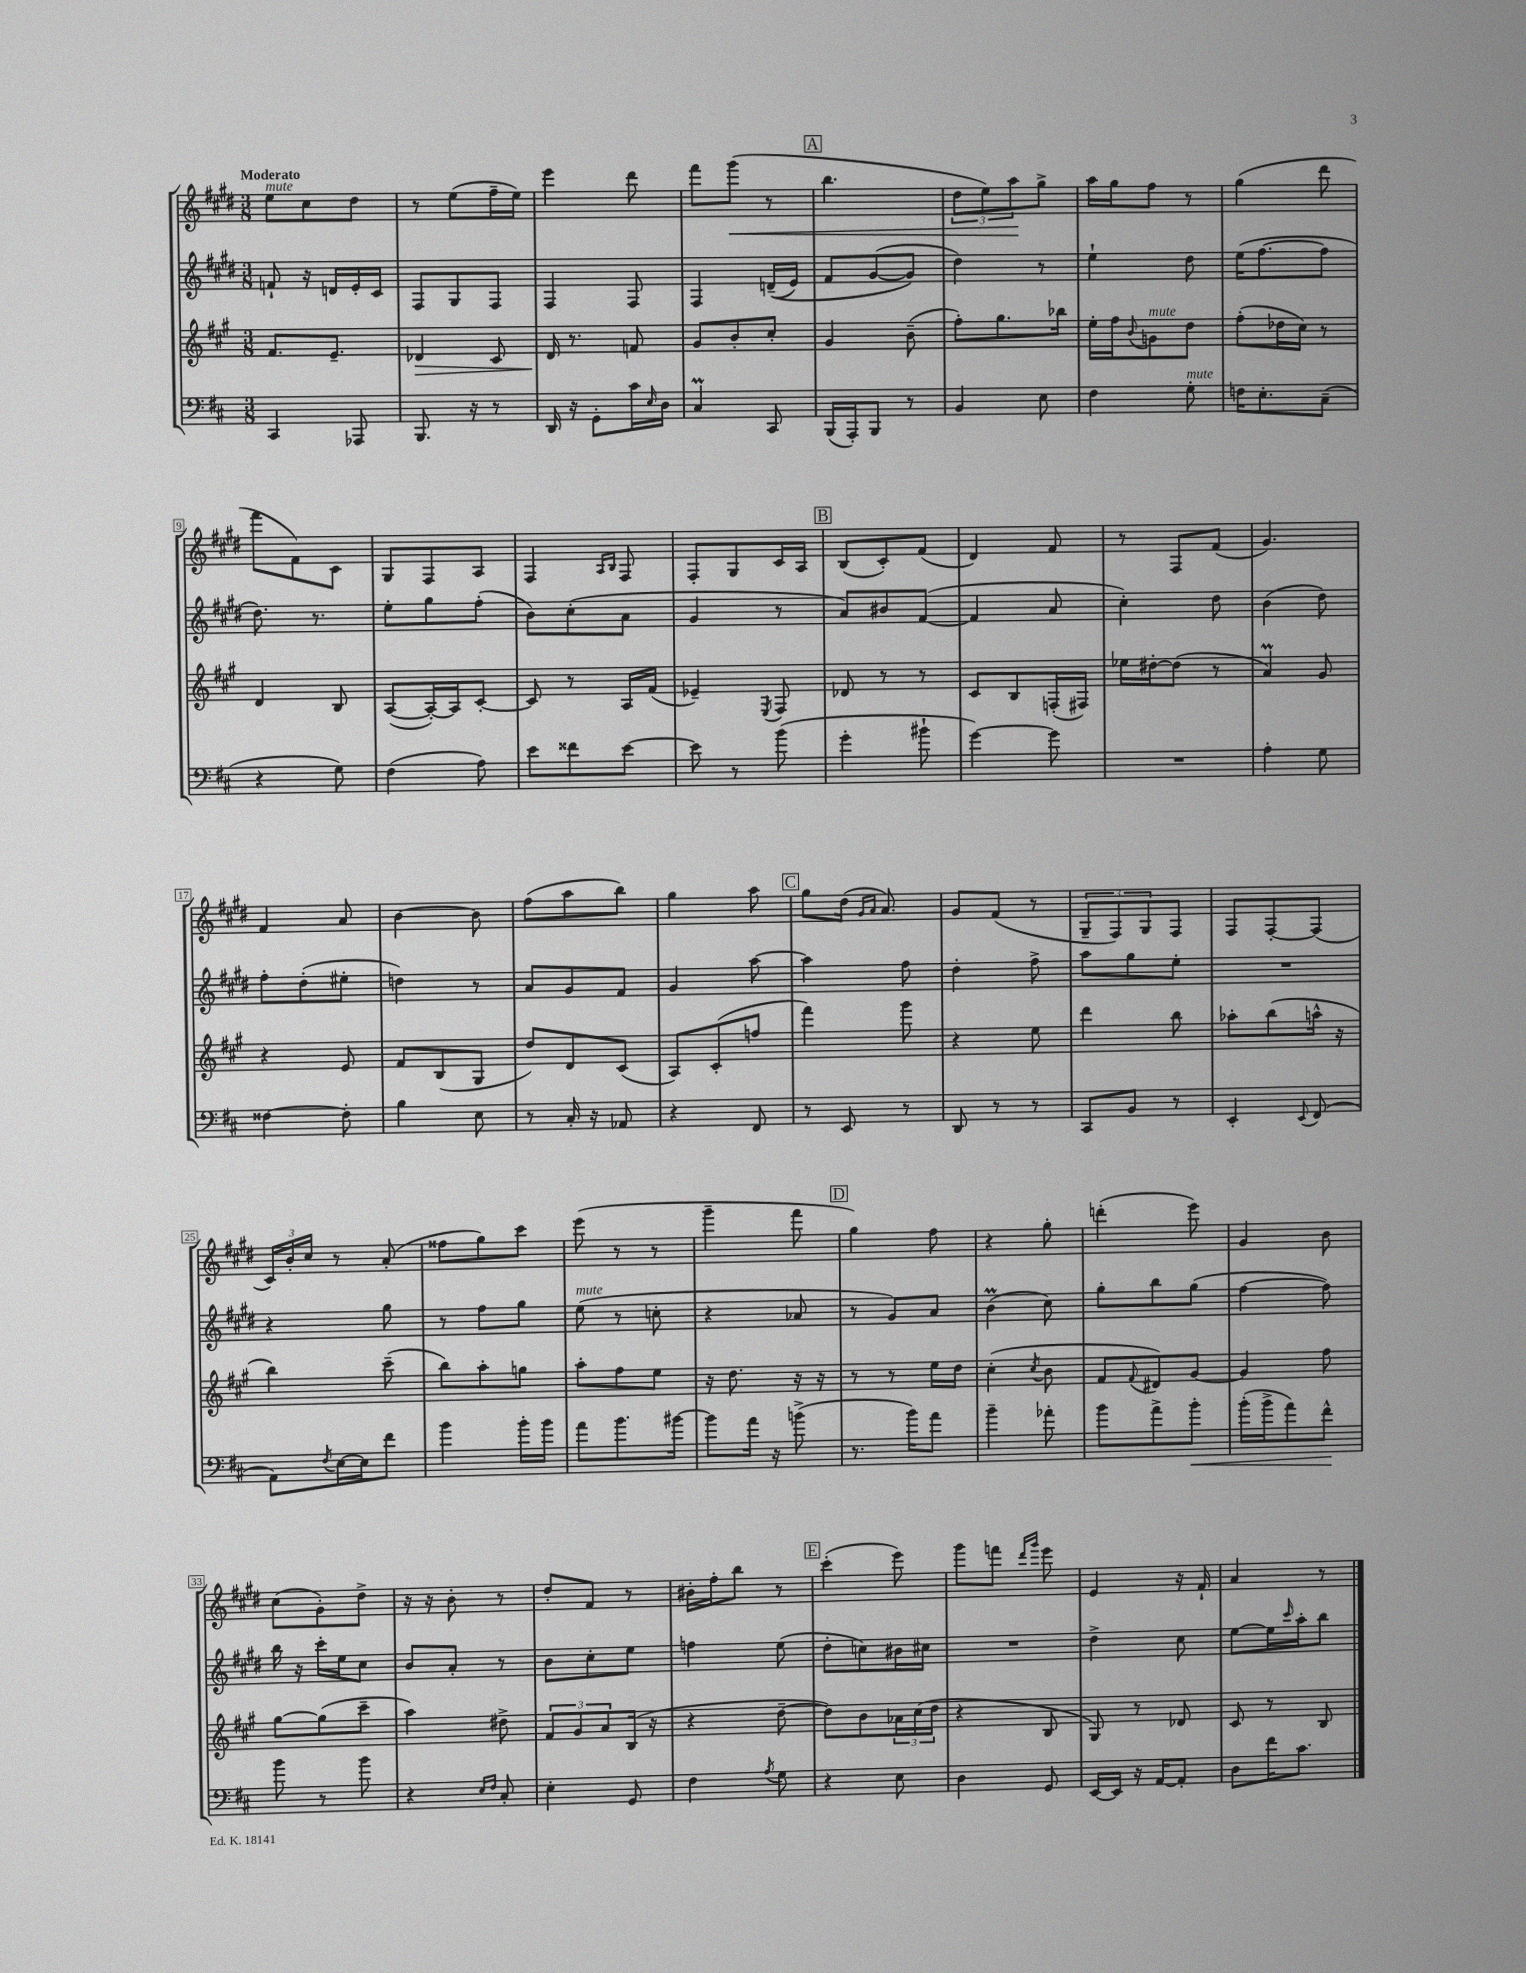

**kern	**kern	**kern	**kern
*staff4	*staff3	*staff2	*staff1
*clefF4	*clefG2	*clefG2	*clefG2
*k[f#c#]	*k[f#c#g#]	*k[f#c#g#d#]	*k[f#c#g#d#]
*M3/8	*M3/8	*M3/8	*M3/8
4CC#/	8.f#/L	8f`/	8ee\L
.	.	16r	8cc#\
.	8.e~/J	16d/LL	.
8AAA-/	.	16e'/	8dd#\J
.	.	16c#/JJ	.
=	=	=	=
8.BBB/	4d-/	8F#/L	8r
.	.	8G#/	(8ee\L
16r	.	.	.
8r	8c#/	8F#/J	16ff#~\L
.	.	.	16ee\JJ)
=	=	=	=
16DD/	16d/	4F#/	4eee\
16r	8.r	.	.
8GG'\L	.	.	.
16c#\L	8f/	8F#/	8ddd#\
16qqE/	.	.	.
16D\JJ	.	.	.
=	=	=	=
4C#/	8g#/L	4F#/	8fff#\L
.	8b'/	.	(8ggg#\J
8CC#/	8cc#'/J	&((16d~/LL	8r
.	.	16e/JJ)	.
=	=	=	=
(16BBB/LL	4g#/	8f#/L	4.bb\
16AAA'/J)	.	.	.
8BBB/J	.	([8g#/	.
8r	(8b~\	8g#/]J&)	.
=	=	=	=
4BB/	8ff#'\L)	4dd#\)	12dd#\L
.	.	.	12ee\)
.	8.gg#\	.	.
.	.	.	12aa\
8E\	.	8r	8gg#^\J
.	16bb-\Jk	.	.
=	=	=	=
4F#\	16ee'\LL	4ee`\	16aa\LL
.	16ff#\J	.	16gg#\J
.	8qqb/	.	.
.	8g\	.	8ff#\J
8G'\	8dd\J	8dd#\	8r
=	=	=	=
16F\LK	(8ff#'\L	(16ee\LK	(4gg#\
8.E'\	.	[8.ff#\	.
.	16dd-\L	.	.
.	16cc#\JJ)	.	.
(8C#~\J	8r	8ff#\]J	8ddd#\
=	=	=	=
4r	4d/	8.dd#\)	8fff#\L
.	.	.	8f#\)
.	.	8.r	.
8G\)	8B/	.	8c#\J
=	=	=	=
(4F#\	([8A/L	8ee'\L	8G#/L
.	16A'/_L)	8gg#\	8F#/
.	16A/]J	.	.
8A\)	[8c#'/J	(8ff#'\J	8A/J
=	=	=	=
8e\L	8c#/]	8b\L)	4F#/
8f##\	8r	(8cc#'\	.
.	.	.	16qqA/LL
.	.	.	16qqB/JJ
[8e\J	16A/LL	8a\J	8F#/
.	(16f#/JJ	.	.
=	=	=	=
8e\]	4e-~/)	4g#/	8F#'/L
8r	.	.	8G#/
.	8qE/	.	.
(8b\	8F#/	8r	16c#/L
.	.	.	16A/JJ
=	=	=	=
4g'\	8d-/	8a/L)	(8B/L
.	8r	8b#/	8c#'/)
8b#`\	8r	([8f#/J	(8f#/J
=	=	=	=
[4g\)	8c#/L	4f#/]	4d#/)
.	8B/	.	.
8g\]	(16F'/L	8a/	8f#/
.	16F#/JJ)	.	.
=	=	=	=
4.r	16ee-\LL	4cc#'\)	8r
.	[16dd#'\J	.	.
.	(8dd#\]J	.	8F#/L
.	8r	8dd#\	(8f#/J
=	=	=	=
4A'\	4a/)	(4b\	4.g#/)
8G\	8g#/	8dd#\)	.
=	=	=	=
[4F##\	4r	8ff#'\L	4f#/
.	.	(8dd#'\	.
8F##'\]	8e/	8ee#'\J	8a/
=	=	=	=
4B\	8f#/L	4dd\)	[4b\
.	(8B/	.	.
8E\	8G#/J	8r	8b\]
=	=	=	=
8r	8dd/L)	8a/L	(8ff#\L
16C#'/	8d/	8g#/	8aa\
16r	.	.	.
8AA-/	(8c#/J	8f#/J	8bb\J)
=	=	=	=
4r	8A/L)	4g#/	4gg#\
.	(8c#'/	.	.
8FF#/	8ff/J	[8aa\	8aa\
=	=	=	=
8r	4fff#\)	4aa\]	8gg#\L
8EE/	.	.	(16dd#\Jk
.	.	.	16qqg#/LL
.	.	.	16qqa/JJ
.	.	.	8.a/)
8r	8ggg#\	8ff#\	.
=	=	=	=
8DD/	4r	4dd#'\	8g#/L
8r	.	.	(8f#/J
8r	8ee\	8ff#^\	8r
=	=	=	=
8CC#/L	4ddd\	8aa\L	12G#~/L
.	.	.	12F#/)
8BB/J	.	8gg#\	.
.	.	.	12G#/
8r	8bb\	8ee'\J	8F#/J
=	=	=	=
4EE'/	8aa-'\L	4.r	8F#/L
.	(8bb\	.	[8F#'/
8qqEE/	.	.	.
(8FF#/	16aa^^\Jk	.	(8F#/]J
.	16r	.	.
=	=	=	=
8AA\L)	4bb\)	4r	24c#/LL)
.	.	.	24b'/
.	.	.	24cc#/JJ
8qF#/	.	.	.
[16E\L	.	.	8r
16E\]J	.	.	.
8f#\J	(8ccc#~\	8gg#\	(8a'/
=	=	=	=
4b\	8bb\L)	8r	8ff##\L
.	8aa'\	8ff#\L	8gg#\)
16b'\LL	8gg\J	8gg#\J	8ccc#\J
16b\JJ	.	.	.
=	=	=	=
8a\L	8aa'\L	(8ee\	(8eee\
8.b\	8ff#\	8r	8r
.	8ee\J	8cc'\	8r
[16b#\Jk	.	.	.
=	=	=	=
8b#\]L	16r	4r	4ggg#~\
.	8.dd\	.	.
16a\Jk	.	.	.
16r	.	.	.
(8b^\	16r	8a-/	8fff#\
.	16r	.	.
=	=	=	=
8.r	8r	8r	4gg#\)
.	8r	8g#/L)	.
16b\LK)	.	.	.
8a\J	16ee\LL	8a/J	8ff#\
.	16dd\JJ	.	.
=	=	=	=
4b~\	(4cc#'\	(4b\	4r
.	8qcc#/	.	.
8a-'\	8b\	8cc#\)	8gg#'\
=	=	=	=
8b\L	8f#/L	8gg#'\L	(4ddd'\
.	8qqf#/	.	.
8a^\	8d#/)	8bb\	.
8b'\J	[8g#/J	(8gg#\J	8eee\)
=	=	=	=
(16b'\LL	4g#/]	[4ff#\	4g#/
16b^\J	.	.	.
8a\)	.	.	.
8f#^^\J	8ff#\	8ff#\])	8b\
=	=	=	=
8b\	[8gg#\L	16bb\	(8cc#\L
.	.	16r	.
8r	(8gg#\]	16ccc#'\LL	8g#'\)
.	.	16ee\J	.
8b\	8ccc#~\J	8cc#\J	8dd#^\J
=	=	=	=
4r	4aa\)	8b/L	16r
.	.	.	16r
.	.	8a'/J	8b'\
16qqE/LL	.	.	.
16qqF#/JJ	.	.	.
8C#'/	8dd#^\	8r	8r
=	=	=	=
4E'\	12f#/L	8b\L	8dd#'/L
.	12g#/	.	.
.	.	8cc#'\	8f#/J
.	12a/	.	.
8GG/	(16B/Jk	8ee\J	8r
.	16r	.	.
=	=	=	=
4F#\	4r	4ff\	16b#'\LL
.	.	.	16ff#'\J
.	.	.	8bb\J
8qA/	.	.	.
8G\	[8dd~\	(8ee\	8r
=	=	=	=
4r	8dd\]L)	8dd#'\L	(4ccc#'\
.	8b\	8cc\)	.
8E\	24a-\L	16b#\L	8eee\)
.	(24cc#\	.	.
.	.	16cc#\JJ	.
.	24dd\JJ	.	.
=	=	=	=
4D\	4r	4.r	8ggg#\L
.	.	.	8fff\J
.	.	.	16qqddd#/LL
.	.	.	16qqggg#/JJ
8GG/	8B/	.	8eee\
=	=	=	=
[16EE/LL	8G#/)	4dd#^\	4e/
16EE/]JJ	.	.	.
16r	8r	.	.
[16AA/LK	.	.	.
8AA'/]J	8d-/	8cc#\	16r
.	.	.	16f#`/
=	=	=	=
8D\L	8c#/	[8ee\L	4a/
16f#\K	8r	16ee\]L	.
.	.	16qqccc#/	.
8.c#\J	.	16aa'\J	.
.	8B/	8bb\J	8r
==	==	==	==
*-	*-	*-	*-
